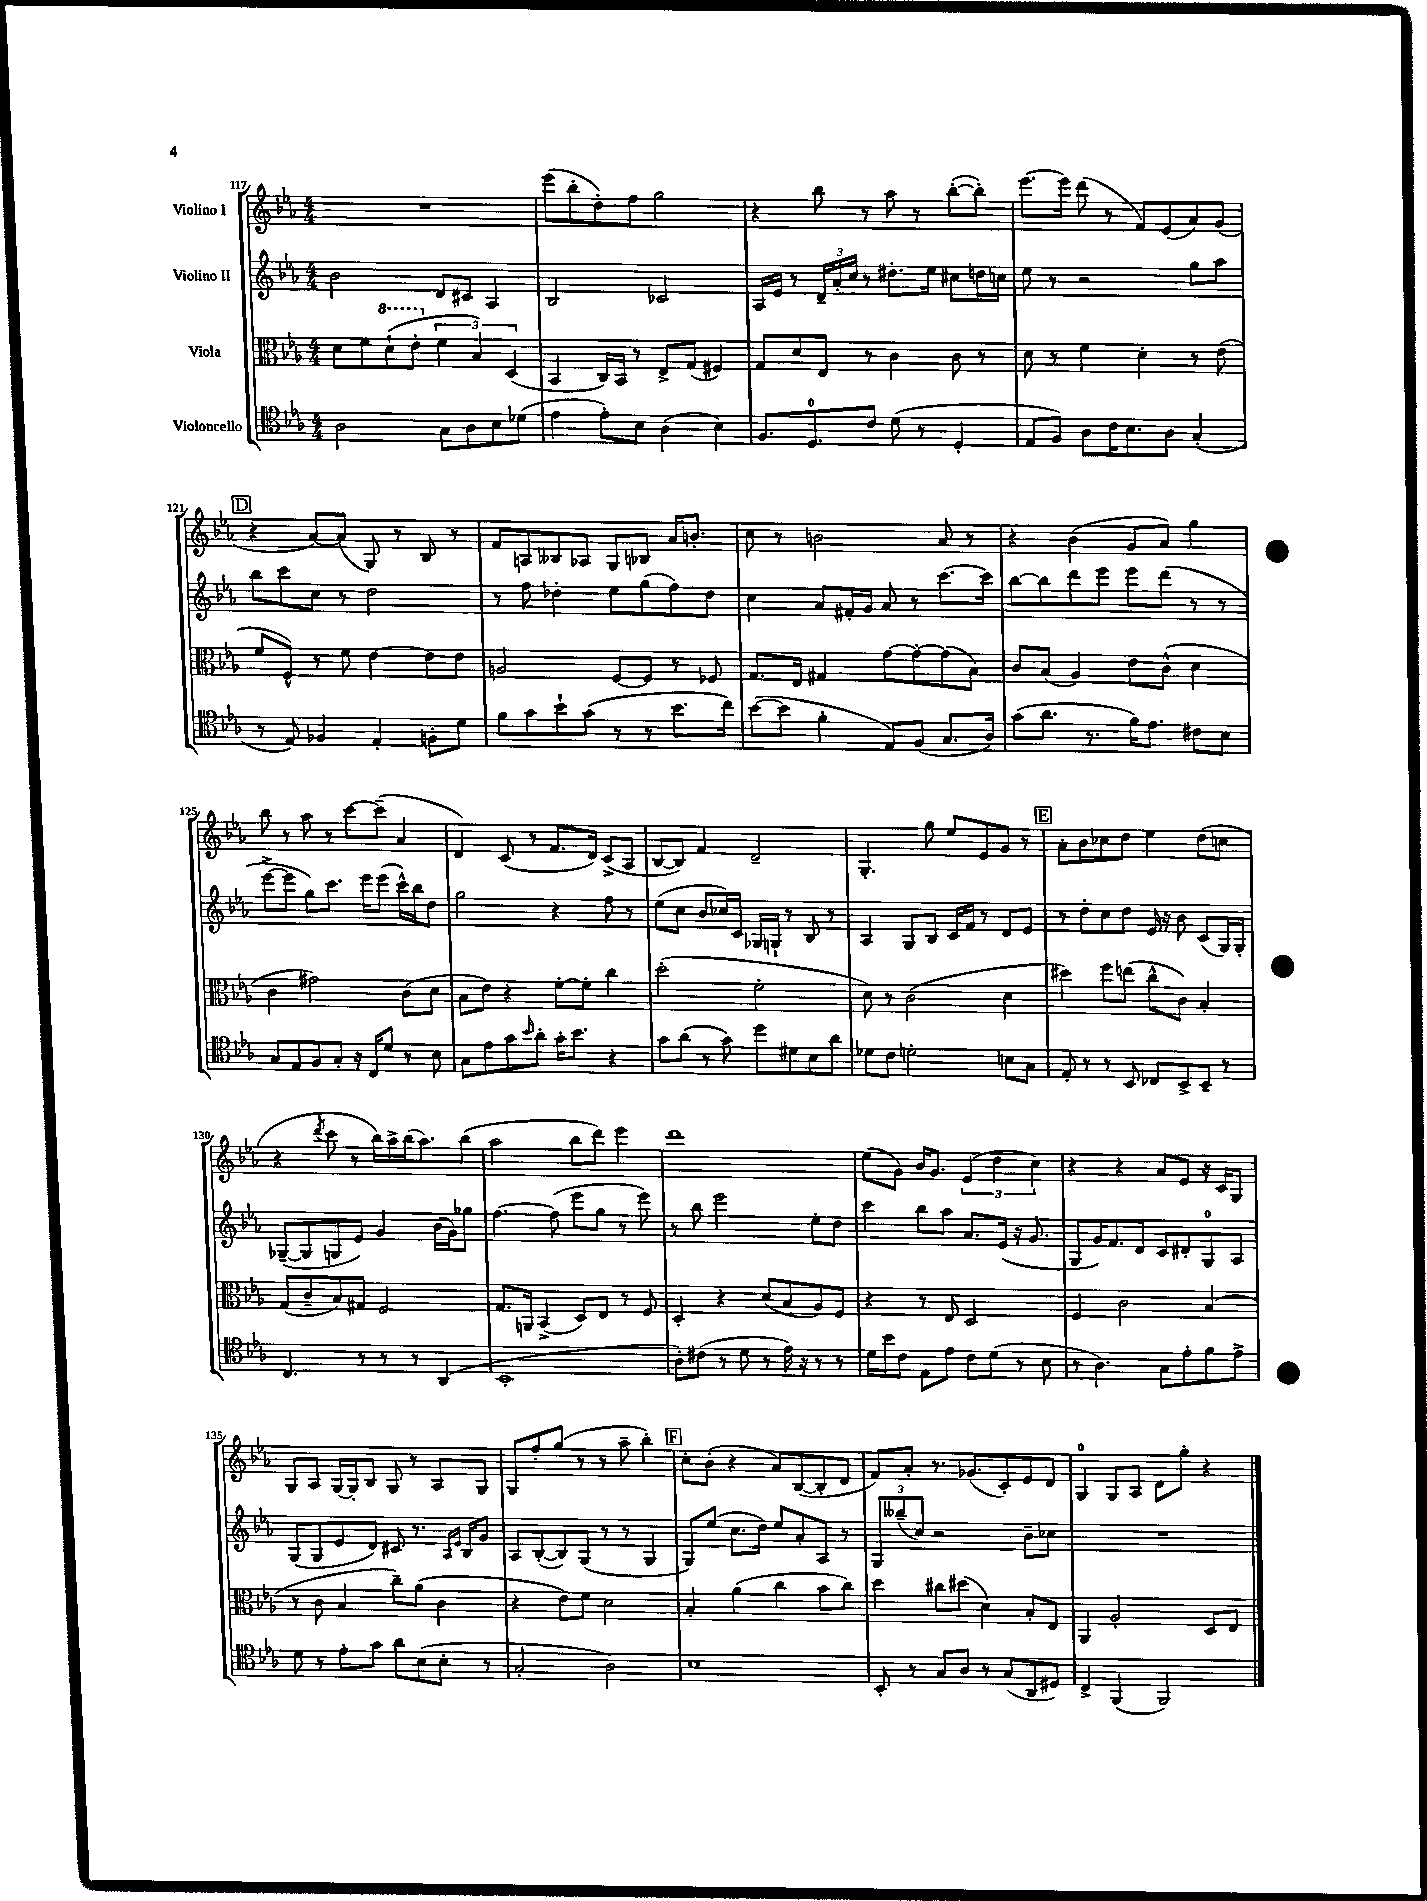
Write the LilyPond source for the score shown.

<<
\new StaffGroup <<
\new Staff = "s0" \with { instrumentName = "Violino I" } {
    \clef treble \key ees \major \numericTimeSignature \time 4/4
    R1 |
    ees'''8( bes''8-. d''8-.) f''8 g''2 |
    r4 bes''8 r8 aes''8 r8 bes''8~-.( bes''8-.) |
    ees'''8.~ ees'''16 d'''8( r8 f'8) ees'8( aes'8) g'8( |
    \mark \markup { \box "D" } r4 aes'8~) aes'8( g8) r8 bes8 r8 |
    f'8 a8 beses8 aes8 g8 bes8 aes'16 b'8.-. |
    c''8 r8 b'2 aes'8 r8 |
    r4 bes'4( g'8 aes'8) g''4 |
    bes''8 r8 aes''8 r8 c'''8~ c'''8--( aes'4 |
    d'4) c'8( r8 f'8. d'16) c'8->( aes8 |
    bes8~ bes8) f'4 d'2-- |
    g4.-. g''8 ees''8 ees'8 g'8 r8 |
    \mark \markup { \box "E" } aes'8-. bes'8 ces''8 d''8 ees''4 d''8( c''8 |
    r4 \acciaccatura { d'''8 } c'''8 r8 bes''16) aes''16-> bes''16( aes''8.) bes''8( |
    aes''2 bes''8 d'''8) ees'''4 |
    d'''1 |
    ees''8( g'8) bes'16 g'8. \tuplet 3/2 { ees'4( d''4 c''4) } |
    r4 r4 aes'8 ees'8 r16 c'16 g8 |
    g8 aes8 g16~ g16-. bes8 g8 r8 aes8 g8 |
    g8 f''8-. g''8( r8 r8 aes''8-- bes''4-.) |
    \mark \markup { \box "F" } c''8-. bes'8-.( r4 aes'8) bes8~( bes8-. d'8 |
    f'8) aes'8-. r8. ges'8.( c'8-.) ees'8 d'8 |
    g4-0 g8 aes8 d'8 g''8-. r4 \bar "|." |
}
\new Staff = "s1" \with { instrumentName = "Violino II" } {
    \clef treble \key ees \major \numericTimeSignature \time 4/4
    bes'2 d'8 cis'8 aes4 |
    bes2 ces'2 |
    aes16 ees'16 r8 \tuplet 3/2 { d'16-- aes'16-. c''16 } r8 dis''8.-. ees''16 cis''8 d''16 c''16 |
    ees''8 r8 r2 g''8 aes''8 |
    \mark \markup { \box "D" } bes''8 c'''8 c''8 r8 d''2 |
    r8 f''8 des''4-. ees''8 g''8( f''8) des''8 |
    c''4 aes'8 fis'16-. g'16 aes'8 r8 c'''8.~ c'''16 |
    bes''8~ bes''8 d'''8 ees'''8 ees'''8 d'''8( r8 r8 |
    ees'''8~-> ees'''8 g''8) c'''8. ees'''16 ees'''8( c'''16-^) bes''16 d''8 |
    g''2 r4 f''8 r8 |
    ees''8( c''8 bes'8 ces''16) c'16 ges16 g16-! r8 bes8 r8 |
    aes4 g8 bes8 c'16 f'16 r8 d'8 ees'8 |
    \mark \markup { \box "E" } r8 d''8-. c''8 d''8 ees'16 r16 bes'8 c'8( g16) g16-. |
    ges8~--( ges8 g8 ees'8) g'4 bes'16( g'16) ges''8 |
    f''4.~ f''8( ees'''8 g''8 r8 ees'''8) |
    r8 bes''8 ees'''2 ees''8-. d''8 |
    c'''4 bes''8 aes''8 aes'8. ees'16( r16 g'8. |
    g8 g'16) f'8. d'8 c'8 dis'8-. g8-0 aes8 |
    g8( g8 ees'8 d'8) cis'8 r8. \grace { aes16 ees'16 } bes16 g'8 |
    aes8 bes8~-.( bes8) g8( r8 r8 g4 |
    \mark \markup { \box "F" } g8) ees''8( c''8. d''16) ees''8 aes'8-. aes8 r8 |
    \tuplet 3/2 { g8 beses''8--( c''8) } r2 bes'8-- ces''8 |
    R1 \bar "|." |
}
\new Staff = "s2" \with { instrumentName = "Viola" } {
    \clef alto \key ees \major \numericTimeSignature \time 4/4
    d'8 f'8 \ottava #1 d''8-!( ees''8-. \ottava #0 \tuplet 3/2 { f'4 bes4) d4( } |
    bes,4 c16) bes,16 r8 ees8-> g8( fis4) |
    g8 d'8 ees8 r8 c'4 c'8 r8 |
    d'8 r8 f'4 d'4-. r8 ees'8( |
    \mark \markup { \box "D" } f'8 f8-^) r8 f'8 ees'4~ ees'8 ees'8 |
    a2 f8~ f8 r8 fes8 |
    g8. ees16 gis4 g'8~ g'8~-. g'8( bes8) |
    c'8 bes8( aes4) ees'8 c'8-^( d'4 |
    c'4 gis'2) c'8( d'8 |
    bes8 ees'8) r4 f'8~-. f'8-. c''4 |
    d''2-.( f'2-. |
    d'8) r8 c'2( d'4 |
    \mark \markup { \box "E" } dis''4) f''8 e''8( c''8-^ c'8) bes4-. |
    g8( c'8-- bes8) gis8 f2 |
    g8. a,16 bes,4->( d8) ees8 r8 f8 |
    d4-. r4 d'8( bes8 aes8) f8 |
    r4 r8 ees8 d2 |
    f4 c'2 bes4( |
    r8 c'8 bes4 c''8--) aes'8( c'4 |
    r4 ees'8) f'8 d'2 |
    \mark \markup { \box "F" } bes4-. aes'4( c''4 bes'8 c''8) |
    d''4 cis''8 dis''8( d'4) bes8-. ees8 |
    aes,4 aes2-. d8 ees8 \bar "|." |
}
\new Staff = "s3" \with { instrumentName = "Violoncello" } {
    \clef tenor \key ees \major \numericTimeSignature \time 4/4
    aes2 g8 aes8 bes8 des'8( |
    ees'4 ees'8-.) bes8 aes4( bes4) |
    f8. d8.-0 c'8 d'8( r8 d4-. |
    ees8 f8) aes8 c'16 bes8. aes8 g4-.( |
    \mark \markup { \box "D" } r8 ees8) fes4 ees4-. f8-. d'8 |
    f'8 g'8 bes'8-! g'8( r8 r8 bes'8. c''16) |
    bes'8~( bes'8 f'4-. ees8) f8( g8. aes16) |
    g'8( aes'8. r8. f'16) ees'8. cis'8 bes8 |
    g8 ees8 f8 g8-. r16 c16 d'8 r8 bes8 |
    g8 ees'8 g'8 \grace { bes'16 } aes'8-. g'16-. bes'8. r4 |
    g'8 aes'8( r8 g'8) d''8 dis'8 bes8 aes'8 |
    des'8 c'8 d'2-. b8 g8 |
    \mark \markup { \box "E" } ees8-. r8 r8 bes,8 ces8 bes,8-> bes,8-- r8 |
    c4. r8 r8 r8 aes,4( |
    bes,1-. |
    aes8-.) cis'8( r8 d'8 r8 ees'16) r16 r8 r8 |
    d'16 bes'16 c'8 ees8 ees'8 c'8 d'8( r8 bes8 |
    r8 aes4.) g8 ees'8-. f'8 ees'8-> |
    d'8 r8 ees'8-. g'8 aes'8 bes8( bes8-. r8 |
    g2-. aes2) |
    \mark \markup { \box "F" } bes1 |
    bes,8-. r8 g8 aes8 r8 g8( aes,8 dis8) |
    c4-> f,4( f,2) \bar "|." |
}
>>
>>
\layout { \context { \Score currentBarNumber = #117 } }
